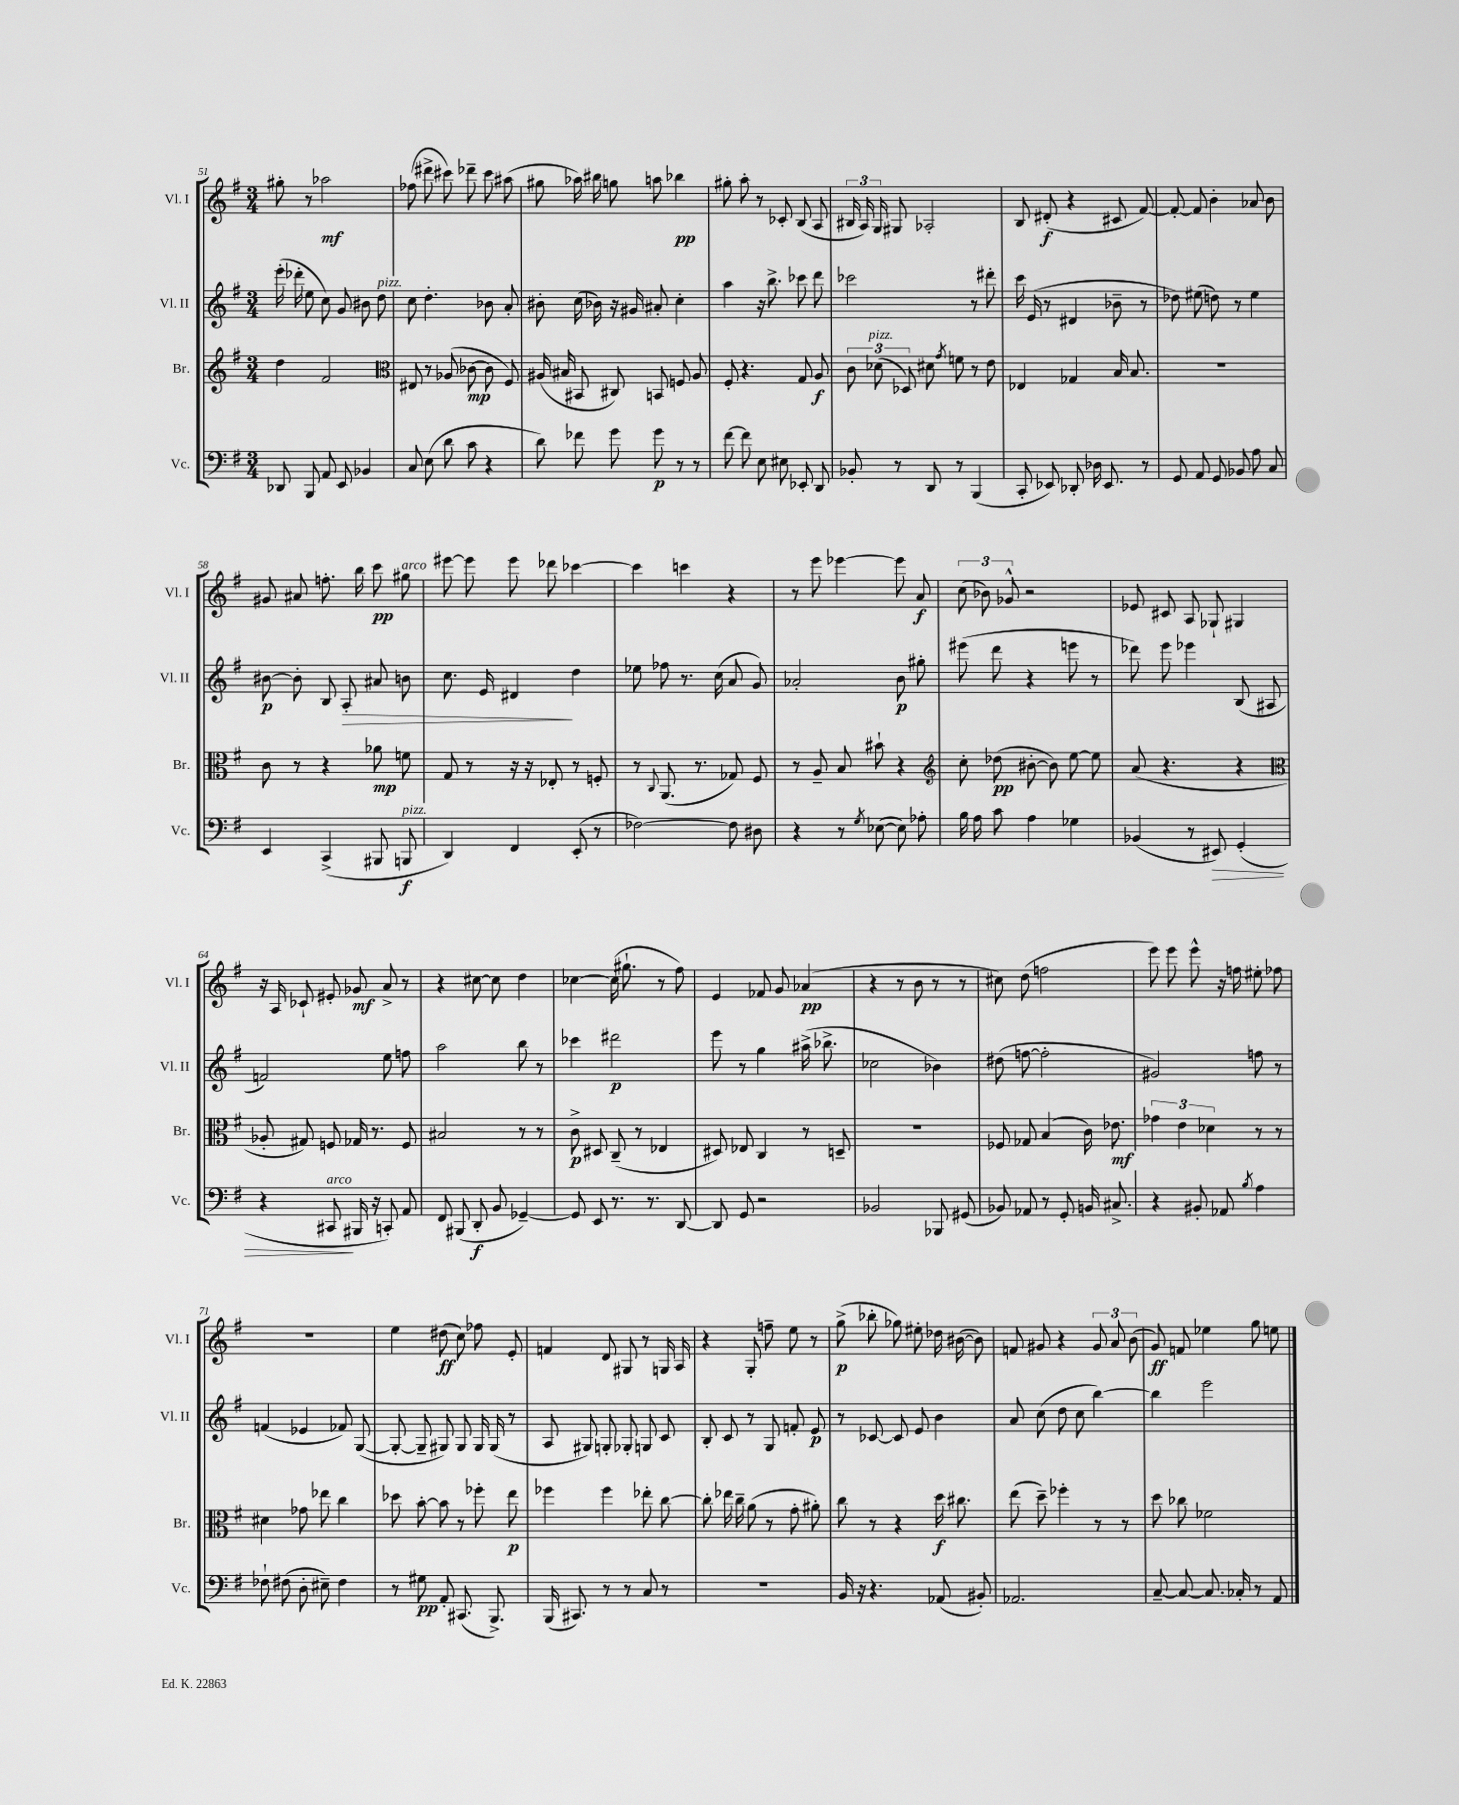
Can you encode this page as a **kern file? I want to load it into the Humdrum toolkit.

**kern	**dynam	**kern	**dynam	**kern	**dynam	**kern	**dynam
*part4	*part4	*part3	*part3	*part2	*part2	*part1	*part1
*staff4	*staff4	*staff3	*staff3	*staff2	*staff2	*staff1	*staff1
*I"Vc.	*	*I"Br.	*	*I"Vl. II	*	*I"Vl. I	*
*I'Vc.	*	*I'Br.	*	*I'Vl. II	*	*I'Vl. I	*
*clefF4	*	*clefG2	*	*clefG2	*	*clefG2	*
*k[f#]	*	*k[f#]	*	*k[f#]	*	*k[f#]	*
*M3/4	*	*M3/4	*	*M3/4	*	*M3/4	*
=51	=51	=51	=51	=51	=51	=51	=51
8DD-X/	.	4dd\	.	(16eee'\	.	8gg#X'\	.
.	.	.	.	16ddd-X'\	.	.	.
8BBB/	.	.	.	8ee\	.	8r	.
8AA/	.	2f#/	.	8cc\)	.	2aa-X\	mf
8EE/	.	.	.	8g/	.	.	.
4BB-X/	.	.	.	8b#X\	.	.	.
!	!	!	!	!LO:TX:a:i:t=pizz.	!	!	!
.	.	.	.	8dd\	.	.	.
=52	=52	=52	=52	=52	=52	=52	=52
*	*	*clefC3	*	*	*	*	*
8C/	.	8E#X/	.	8cc\	.	(8ff-X\	.
(8E\	.	8r	.	4.dd'\	.	8ddd#X^\	.
8d\	.	(8A-X/	.	.	.	8ccc#X\)	.
8c\	.	[8c-X\	mp	.	.	8ddd-X~\	.
4r	.	8c-\]	.	8b-X\	.	8ccc#\	.
.	.	8F#/)	.	8a'/	.	(8aa#X\	.
=53	=53	=53	=53	=53	=53	=53	=53
8d\)	.	(16A#X/	.	8b#X'\	.	8gg#X\	.
.	.	16B#X/	.	.	.	.	.
8f-X\	.	8BB#X/	.	(16cc\	.	16aa-X\)	.
.	.	.	.	16b-X\)	.	16bb#X\	.
8g\	.	8C#X/)	.	16r	.	8ggn\	.
.	.	.	.	16g#X/	.	.	.
8g\	p	8BBn/	.	8a#X'/	.	8aan\	.
8r	.	8Fn/	.	4cc'\	.	4bb-X\	pp
8r	.	8A#/	.	.	.	.	.
=54	=54	=54	=54	=54	=54	=54	=54
[8f#\	.	8F#'/	.	4aa\	.	8gg#X'\	.
8f#\]	.	4.r	.	.	.	8aa'\	.
8E\	.	.	.	16r	.	8r	.
.	.	.	.	8.bb^\	.	.	.
8E#X\	.	.	.	.	.	8c-X'/	.
8EE-X'/	.	8G/	.	8ccc-X\	.	(8B/	.
8DD/	.	8A/	f	8ddd\	.	8A/	.
=55	=55	=55	=55	=55	=55	=55	=55
8BB-X'/	.	12c\	.	2ccc-X\	.	24B#X/	.
.	.	.	.	.	.	24A/)	.
!	!	!LO:TX:a:i:t=pizz.	!	!	!	!	!
.	.	(12d-X\	.	.	.	24G/	.
8r	.	.	.	.	.	8G#X/	.
.	.	12D-X/)	.	.	.	.	.
8DD/	.	8d#X\	.	.	.	2A-X'/	.
.	.	8qg/	.	.	.	.	.
8r	.	8fn\	.	.	.	.	.
(4BBB/	.	8r	.	8r	.	.	.
.	.	8e\	.	8ddd#X'\	.	.	.
=56	=56	=56	=56	=56	=56	=56	=56
8CC'/	.	4E-X/	.	16ccc\	.	8B/	.
.	.	.	.	(16e/	.	.	.
8EE-X/)	.	.	.	8r	.	(8d#X'/	f
8DD-X'/	.	4G-X/	.	4d#X/	.	4r	.
16D-X\	.	.	.	.	.	.	.
8.EE-/	.	.	.	.	.	.	.
.	.	16B/	.	8b-X~\	.	8c#X/	.
.	.	8.B/	.	.	.	.	.
8r	.	.	.	8r	.	[8f#/)	.
=57	=57	=57	=57	=57	=57	=57	=57
8GG/	.	2.r	.	8dd-X\)	.	8f#'/_	.
8AA/	.	.	.	(8ee#X\	.	8f#/]	.
8GG/	.	.	.	8ddn\)	.	4b'\	.
8BB-X/	.	.	.	8r	.	.	.
8A\	.	.	.	4ee#\	.	8a-X/	.
8C/	.	.	.	.	.	8b\	.
!!LO:LB:g=z
=58	=58	=58	=58	=58	=58	=58	=58
4EE/	.	8c\	.	[8b#X\	p	8g#X/	.
.	.	8r	.	8b#'\]	.	8a#X/	.
(4CC^/	.	4r	.	8B/	.	8.ffn'\	.
!	!	!	!	!	!LO:HP:b	!	!
.	.	.	.	8A'/	>	.	.
.	.	.	.	.	.	16bb\	.
8BBB#X/	.	8a-X\	mp	8a#X/	.	8ccc\	pp
!	!	!	!	!	!	!LO:TX:a:i:t=arco	!
!LO:TX:a:i:t=pizz.	!	!	!	!	!	!	!
8BBBn/	f	8fn\	.	8bn\	.	8gg#X\	.
=59	=59	=59	=59	=59	=59	=59	=59
4DD/)	.	8G/	.	8.cc\	.	[8eee#X\	.
.	.	8r	.	.	.	8eee#\]	.
.	.	.	.	16e/	.	.	.
4FF#/	.	16r	.	4d#X/	.	8eee#\	.
.	.	16r	.	.	.	.	.
.	.	8E-X'/	.	.	.	8ddd-X\	.
(8EE'/	.	8r	.	4dd\	]	[4ccc-X\	.
8r	.	8Fn'/	.	.	.	.	.
=60	=60	=60	=60	=60	=60	=60	=60
[2F-X\)	.	8r	.	8ee-X\	.	4ccc-\]	.
.	.	8qqC/	.	.	.	.	.
.	.	(8.AA/	.	8ff-X\	.	.	.
.	.	.	.	8.r	.	4cccn\	.
.	.	8.r	.	.	.	.	.
.	.	.	.	(16cc\	.	.	.
8F-\]	.	8G-X/)	.	8a/	.	4r	.
8D#X\	.	8F#/	.	8g/)	.	.	.
=61	=61	=61	=61	=61	=61	=61	=61
4r	.	8r	.	2a-X'/	.	8r	.
.	.	8A~/	.	.	.	8eee\	.
8r	.	8B/	.	.	.	[4eee-X\	.
8qG/	.	.	.	.	.	.	.
([8E-X\	.	8b#X`\	.	.	.	.	.
8E-\])	.	4r	.	8b\	p	8eee-\]	.
8A-X'\	.	.	.	8gg#X'\	.	8a/	f
=62	=62	=62	=62	=62	=62	=62	=62
*	*	*clefG2	*	*	*	*	*
16B\	.	8cc'\	.	(8eee#X\	.	(12cc\	.
16A\	.	.	.	.	.	.	.
.	.	.	.	.	.	12b-X\)	.
8c\	.	(8dd-X\	pp	8ddd\	.	.	.
.	.	.	.	.	.	12g-X^^/	.
4A\	.	[8b#X'\	.	4r	.	2r	.
.	.	8b#\])	.	.	.	.	.
4G-X\	.	[8ee\	.	8eeen\	.	.	.
.	.	8ee\]	.	8r	.	.	.
=63	=63	=63	=63	=63	=63	=63	=63
(4BB-X/	.	(8a/	.	8ddd-X\)	.	8e-X/	.
.	.	4.r	.	8eee\	.	8c#X/	.
8r	.	.	.	4eee-X\	.	8A/	.
!	!LO:HP:b	!	!	!	!	!	!
8EE#X/)	>	.	.	.	.	8G-X`/	.
(4GG'/	.	4r	.	(8B/	.	4G#X/	.
.	.	.	.	8A#X/	.	.	.
!!LO:LB:g=z
=64	=64	=64	=64	=64	=64	=64	=64
*	*	*clefC3	*	*	*	*	*
4r	.	8A-X'/	.	2fn/)	.	16r	.
.	.	.	.	.	.	16A/	.
.	.	8G#X/)	.	.	.	8c-X`/	.
!LO:TX:a:i:t=arco	!	!	!	!	!	!	!
8CC#X/	.	8Fn/	.	.	.	8e#X'/	.
16BBB#X/	]	16G-X/	.	.	.	8g-X/	mf
16r	.	8.r	.	.	.	.	.
8CCn'/)	.	.	.	8ee\	.	8a^/	.
8AA/	.	8F/	.	8ffn\	.	8r	.
=65	=65	=65	=65	=65	=65	=65	=65
8FF#/	.	2B#X/	.	2aa\	.	4r	.
(8BBB#X/	.	.	.	.	.	.	.
8DD'/	f	.	.	.	.	[8cc#X\	.
8BB/	.	.	.	.	.	8cc#\]	.
[4GG-X~/)	.	8r	.	8bb\	.	4dd\	.
.	.	8r	.	8r	.	.	.
=66	=66	=66	=66	=66	=66	=66	=66
8GG-/]	.	8c^\	p	4ccc-X\	.	[4cc-X\	.
8EE/	.	8D#X/	.	.	.	.	.
8.r	.	(8C~/	.	2ddd#X\	p	(16cc-\]	.
.	.	.	.	.	.	8.gg#X`\	.
.	.	8r	.	.	.	.	.
8.r	.	.	.	.	.	.	.
.	.	4E-X/	.	.	.	8r	.
[8DD/	.	.	.	.	.	8ff#\)	.
=67	=67	=67	=67	=67	=67	=67	=67
8DD/]	.	8D#X/)	.	8eee\	.	4e/	.
8GG/	.	8E-X/	.	8r	.	.	.
2r	.	4C/	.	4gg\	.	8f-X/	.
.	.	.	.	.	.	8g/	.
.	.	8r	.	(16aa#X^\	.	(4a-X/	pp
.	.	.	.	8.bb-X^\	.	.	.
.	.	8Dn~/	.	.	.	.	.
=68	=68	=68	=68	=68	=68	=68	=68
2BB-X/	.	2.r	.	2cc-X\	.	4r	.
.	.	.	.	.	.	8r	.
.	.	.	.	.	.	8b\	.
8BBB-X/	.	.	.	4b-X\)	.	8r	.
(8GG#X/	.	.	.	.	.	8r	.
=69	=69	=69	=69	=69	=69	=69	=69
8BB-X/)	.	8F-X/	.	(8dd#X\	.	8cc#X\)	.
8AA-X/	.	8G-X/	.	[8ffn\	.	(8dd\	.
8r	.	(4B/	.	2ff'\]	.	2ffn\	.
8GG'/	.	.	.	.	.	.	.
16BBn/	.	16c\)	.	.	.	.	.
8.C#X^/	.	8.e-X\	mf	.	.	.	.
=70	=70	=70	=70	=70	=70	=70	=70
4r	.	6g-X\	.	2g#X/)	.	8eee\)	.
.	.	.	.	.	.	8eee\	.
.	.	6e\	.	.	.	.	.
8BB#X'/	.	.	.	.	.	8eee^^\	.
.	.	6d-X\	.	.	.	.	.
8AA-X/	.	.	.	.	.	16r	.
.	.	.	.	.	.	16ffn\	.
8qB/	.	.	.	.	.	.	.
4A\	.	8r	.	8ffn\	.	8ee#X'\	.
.	.	8r	.	8r	.	8ff-X\	.
!!LO:LB:g=z
=71	=71	=71	=71	=71	=71	=71	=71
8F-X`\	.	4d#X\	.	(4fn/	.	2.r	.
(8F#X\	.	.	.	.	.	.	.
8D'\	.	8g-X\	.	4e-X/	.	.	.
8E#X~\)	.	8ee-X\	.	.	.	.	.
4F#\	.	4cc\	.	8f-X/)	.	.	.
.	.	.	.	([8G/	.	.	.
=72	=72	=72	=72	=72	=72	=72	=72
8r	.	8dd-X\	.	8G'/_	.	4ee\	.
8G#X\	pp	[8b'\	.	8G~/]	.	.	.
8AA'/	.	8b\]	.	8G#X/)	.	(8dd#X\	ff
(8.CC#X/	.	8r	.	8G#/	.	8cc\)	.
.	.	8ff-X'\	.	16G#/	.	8ff-X\	.
8.BBB^/)	.	.	.	(16G#/	.	.	.
.	.	8ee\	p	8r	.	8e'/	.
=73	=73	=73	=73	=73	=73	=73	=73
(16BBB/	.	4ff-X\	.	8A/	.	4fn/	.
8.CC#X/)	.	.	.	.	.	.	.
.	.	.	.	8G#X/)	.	.	.
8r	.	4ff-\	.	8Gn'/	.	8d/	.
8r	.	.	.	8G-X'/	.	8G#X/	.
8C/	.	8ee-X'\	.	8Gn/	.	8r	.
8r	.	[8cc\	.	8c/	.	16Gn/	.
.	.	.	.	.	.	16A/	.
=74	=74	=74	=74	=74	=74	=74	=74
2.r	.	8cc'\]	.	8B'/	.	4r	.
.	.	16ee-X\	.	8c/	.	.	.
.	.	16cc~\	.	.	.	.	.
.	.	(8a\	.	8r	.	8G'/	.
.	.	8r	.	8G/	.	8ffn~\	.
.	.	8g'\	.	8fn'/	.	8ee\	.
.	.	8a#X'\)	.	8e/	p	8r	.
=75	=75	=75	=75	=75	=75	=75	=75
16BB/	.	8cc\	.	8r	.	(8gg^\	p
16r	.	.	.	.	.	.	.
4.r	.	8r	.	[8c-X/	.	8bb-X'\	.
.	.	4r	.	8c-/]	.	8gg-X\)	.
.	.	.	.	8e/	.	8ee#X'\	.
(8AA-X/	.	16dd\	f	4b\	.	16dd-X\	.
.	.	8.cc#X\	.	.	.	([16b#X\	.
8BB#X'/)	.	.	.	.	.	8b#\])	.
=76	=76	=76	=76	=76	=76	=76	=76
2.AA-X/	.	(8ee\	.	8a/	.	8fn/	.
.	.	8dd~\)	.	(8cc\	.	8g#X/	.
.	.	4ff-X'\	.	8dd\	.	4r	.
.	.	.	.	8cc\	.	.	.
.	.	8r	.	[4bb\)	.	12g#/	.
.	.	.	.	.	.	12a/	.
.	.	8r	.	.	.	.	.
.	.	.	.	.	.	(12b\	.
=77	=77	=77	=77	=77	=77	=77	=77
[8C~/	.	8dd\	.	4bb\]	.	8g/)	ff
8C/_	.	8cc-X\	.	.	.	8fn/	.
8.C/]	.	2f-X\	.	2eee\	.	4ee-X\	.
16C-X'/	.	.	.	.	.	.	.
8r	.	.	.	.	.	8gg\	.
8AA/	.	.	.	.	.	8een\	.
==	==	==	==	==	==	==	==
*-	*-	*-	*-	*-	*-	*-	*-
